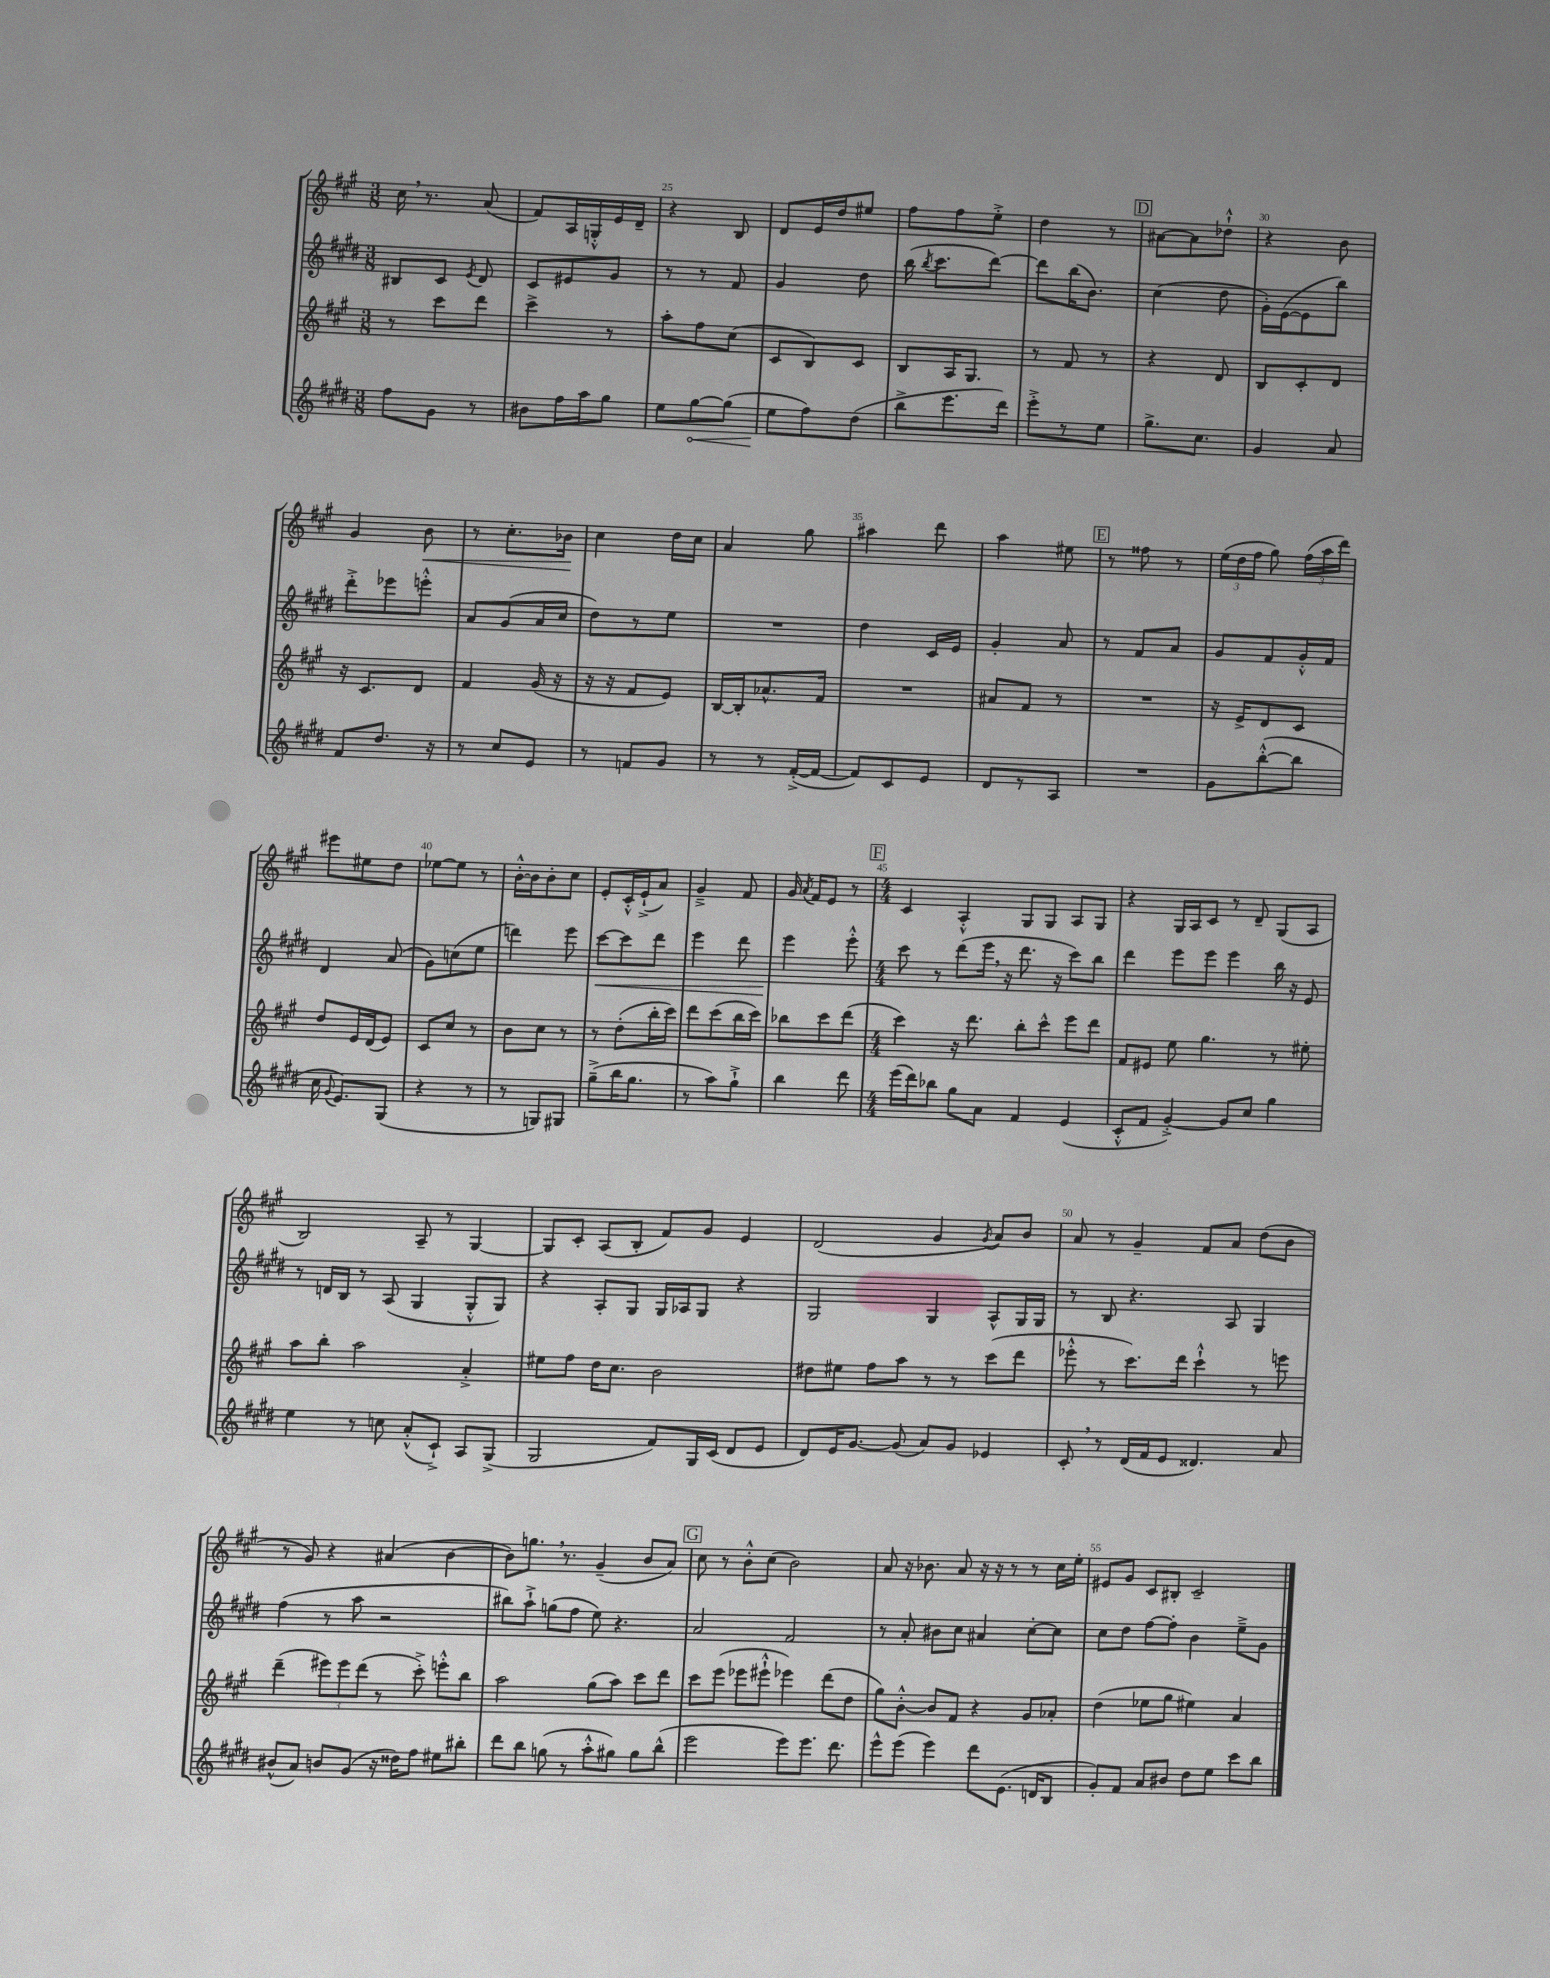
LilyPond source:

<<
\new StaffGroup <<
\new Staff = "s0" {
    \clef treble \key a \major \numericTimeSignature \time 3/8
    \autoBeamOff cis''16 \breathe r8. a'8( |
    fis'8[) a16 g16-.-^ e'16 d'16]-- |
    r4 b8 |
    d'8[ e'16 d''16 eis''8] |
    fis''8[ fis''8 e''8]-.-> |
    d''4 r8 |
    \mark \markup { \box "D" } ais'8[~ ais'8 des''8]-!-^ |
    r4 b'8 |
    gis'4 b'8\< |
    r8 cis''8.[-. bes'16]\! |
    cis''4 d''16[ cis''16] |
    a'4 gis''8 |
    ais''4 d'''8 |
    a''4 eis''8 |
    \mark \markup { \box "E" } r8 fisis''8 r8 |
    \tuplet 3/2 { e''16[( d''16 fis''16] } gis''8) \tuplet 3/2 { fis''16[( a''16 d'''16]) } |
    eis'''8[ eis''8 d''8] |
    ees''8[~ ees''8] r8 |
    b'16[~-.-^ b'16 b'8-. cis''8] |
    e'8[-. cis'16-.-^ e'16-!->( a'8]) |
    gis'4---> fis'8 |
    gis'16 \acciaccatura { a'8 } fis'16[ e'8] r8 |
    \mark \markup { \box "F" } \numericTimeSignature \time 4/4 cis'4 a4-.-^ gis8[ gis8] a8[ gis8] |
    r4 gis16[ a16 cis'8] r8 d'8-- gis8[( a8] |
    b2) a8-- r8 gis4~ |
    gis8[ cis'8]-. a8[( b8]-. fis'8[) gis'8] e'4 |
    d'2( gis'4 \acciaccatura { gis'8 } a'8[) b'8] |
    a'8 r8 gis'4-- fis'8[ a'8] d''8[( b'8] |
    r8 gis'8) r4 ais'4( b'4~ |
    b'8[) g''8.] \breathe r8. gis'4--( b'8[ a'8]) |
    \mark \markup { \box "G" } cis''8 r8 b'8[-.-^ cis''8]( b'2) |
    a'8 r16 bes'8. a'8 r16 r16 r8 r8 cis''16[ e''16]-. |
    eis'8[ gis'8] cis'8[ bis8]-. cis'2-- \bar "|." |
}
\new Staff = "s1" {
    \clef treble \key e \major \numericTimeSignature \time 3/8
    \autoBeamOff bis8[ cis'8] \acciaccatura { e'8 } dis'8 |
    cis'8[ eis'8 gis'8] |
    r8 r8 fis'8 |
    gis'4 dis''8 |
    b''16( \acciaccatura { b''8 } cis'''8.[ dis'''8]~) |
    dis'''8[ b''16( b'8.]) |
    \mark \markup { \box "D" } cis''4( dis''8 |
    gis'16[-.) e'16~( e'8 b''8]) |
    dis'''8[-.-> ees'''8 e'''8]-.-^ |
    a'8[ gis'8( a'16 cis''16] |
    dis''8[) r8 e''8] |
    R4. |
    dis''4 cis'16[ e'16] |
    gis'4-. a'8 |
    \mark \markup { \box "E" } r8 fis'8[ a'8] |
    gis'8[ fis'8 gis'16-.-^ fis'16] |
    dis'4 a'8( |
    gis'8[) c''8( e''8] |
    d'''4) e'''8 |
    cis'''8[~\< cis'''8 dis'''8] |
    e'''4 dis'''8 |
    e'''4\! e'''8-.-^ |
    \mark \markup { \box "F" } \numericTimeSignature \time 4/4 cis'''8 r8 dis'''8[( e'''16] \breathe r16 dis'''8. r16 cis'''8[) b''8] |
    dis'''4 e'''8[ e'''8] e'''4 b''16 r16 e'8 |
    r8 d'16[ b16] r8 a8( gis4 gis8[-.-^ gis8]) |
    r4 a8[-. gis8] gis16[ aes16 gis8] r4 |
    gis2 gis4 a8[-^ gis16 gis16] |
    r8 b8 r4. a8 gis4 |
    fis''4( r8 a''8 r2 |
    bis''8[) a''8]-!-> g''8[( fis''8] e''8) r4. |
    \mark \markup { \box "G" } a'2 fis'2 |
    r8 a'8-. bis'8[ cis''8] ais'4 cis''8[~-. cis''8] |
    cis''8[ dis''8] fis''8[~ fis''8]-. b'4 e''8[---> gis'8] \bar "|." |
}
\new Staff = "s2" {
    \clef treble \key a \major \numericTimeSignature \time 3/8
    \autoBeamOff r8 cis'''8[ d'''8] |
    cis'''4-> r8 |
    a''8[-. fis''8 cis''8]( |
    cis'8[ b8) cis'8] |
    b8[ a16 gis8.] |
    r8 fis'8 r8 |
    \mark \markup { \box "D" } r4 d'8 |
    b8[ cis'8-. d'8] |
    r16 cis'8.[ d'8] |
    fis'4 gis'16( r16 |
    r16 r16 fis'8[ e'8]) |
    b16[~ b16-. aes'8.-^ fis'16] |
    R4. |
    ais'8[ fis'8] r8 |
    \mark \markup { \box "E" } R4. |
    r16 e'16[-> d'8 cis'8] |
    d''8[ e'16 d'16( e'8]) |
    cis'8[ cis''8] r8 |
    b'8[ cis''8] r8 |
    r8 d''8[-.( b''16-. cis'''16]) |
    d'''8[ cis'''8( b''16 cis'''16]) |
    bes''8[ cis'''8 d'''8]( |
    \mark \markup { \box "F" } \numericTimeSignature \time 4/4 cis'''4) r16 d'''8. b''8[-. cis'''8]-^ e'''8[ d'''8] |
    fis'8[ eis'8] e''8 gis''4. r8 eis''8-. |
    a''8[ b''8]-. a''2 a'4-.-> |
    eis''8[ fis''8] d''16[ cis''8.] b'2 |
    dis''8[ eis''8] fis''8[ a''8] r8 r8 cis'''8[( d'''8] |
    ees'''8-.-^ r8 cis'''8.[) d'''16] cis'''4-!-^ r8 e'''8 |
    d'''4--( \tuplet 3/2 { eis'''8[) eis'''8 d'''8]( } r8 cis'''8-.->) e'''8[-.-^ b''8] |
    a''2 gis''8[( a''8]) cis'''8[ d'''8] |
    \mark \markup { \box "G" } cis'''8[ e'''8]( ees'''8[ eis'''8]-!-^ ees'''4) d'''8[( d''8] |
    gis''8[) b'8]~-.-^ b'8[ fis'8] r4 gis'8[ aes'8]-. |
    d''4( ees''8[ gis''8] eis''4) a'4 \bar "|." |
}
\new Staff = "s3" {
    \clef treble \key e \major \numericTimeSignature \time 3/8
    \autoBeamOff fis''8[ gis'8] r8 |
    bis'8[ fis''16 a''16 gis''8] |
    e''8[ \once \override Hairpin.circled-tip = ##t gis''8~\< gis''8]( |
    e''8[\! fis''8) dis''8]( |
    b''8[-> e'''8. dis'''16]) |
    e'''8[-.-> r8 e''8] |
    \mark \markup { \box "D" } gis''8.[-> cis''8.] |
    gis'4 a'8 |
    fis'8[ dis''8.] r16 |
    r8 cis''8[ e'8] |
    r8 f'8[ gis'8] |
    r8 r8 fis'16[~-.->( fis'16]~ |
    fis'8[) cis'8 e'8] |
    dis'8[ r8 a8] |
    \mark \markup { \box "E" } R4. |
    gis'8[ b''8~-.-^( b''8] |
    cis''16 \appoggiatura { gis'8 } e'8.[) gis8]( |
    r4 r8 |
    r8 g8[) gis8] |
    gis''8[--->( b''16 gis''8.] |
    r8 a''8[) gis''8]-!-> |
    b''4 dis'''8 |
    \mark \markup { \box "F" } \numericTimeSignature \time 4/4 e'''16[( dis'''16) bes''8] gis''8[ a'8] fis'4 e'4( |
    cis'8[-.-^ fis'8] gis'4~-.->) gis'8[ cis''8] gis''4 |
    e''4 r8 c''8 a'8[-.-^( cis'8]-!->) a8[ gis8]->( |
    gis2 fis'8[) gis16 cis'16]( dis'8[ e'8] |
    dis'8[) e'16 gis'8.]~ gis'8( a'8[) gis'8] ees'4 |
    cis'8-. \breathe r8 dis'16[( fis'16 e'8] disis'4.) a'8 |
    bis'8[-^( a'8]) b'8[ gis'8]( r16 disis''16[) fis''8] eis''8[ bis''8]-. |
    dis'''8[ b''8] g''8( r8 a''8[-.-^ gis''8]) gis''8[ b''8]-^( |
    \mark \markup { \box "G" } e'''2 e'''8[) e'''8.] dis'''8. |
    e'''8[-^ e'''8]( e'''4) dis'''8[ e'8.]( d'16[ b8] |
    gis'8[-.) fis'8] a'8[ bis'8] dis''8[ e''8] cis'''8[ b''8] \bar "|." |
}
>>
>>
\layout { \context { \Score currentBarNumber = #23 \override BarNumber.break-visibility = ##(#f #t #t) barNumberVisibility = #(every-nth-bar-number-visible 5) } }
